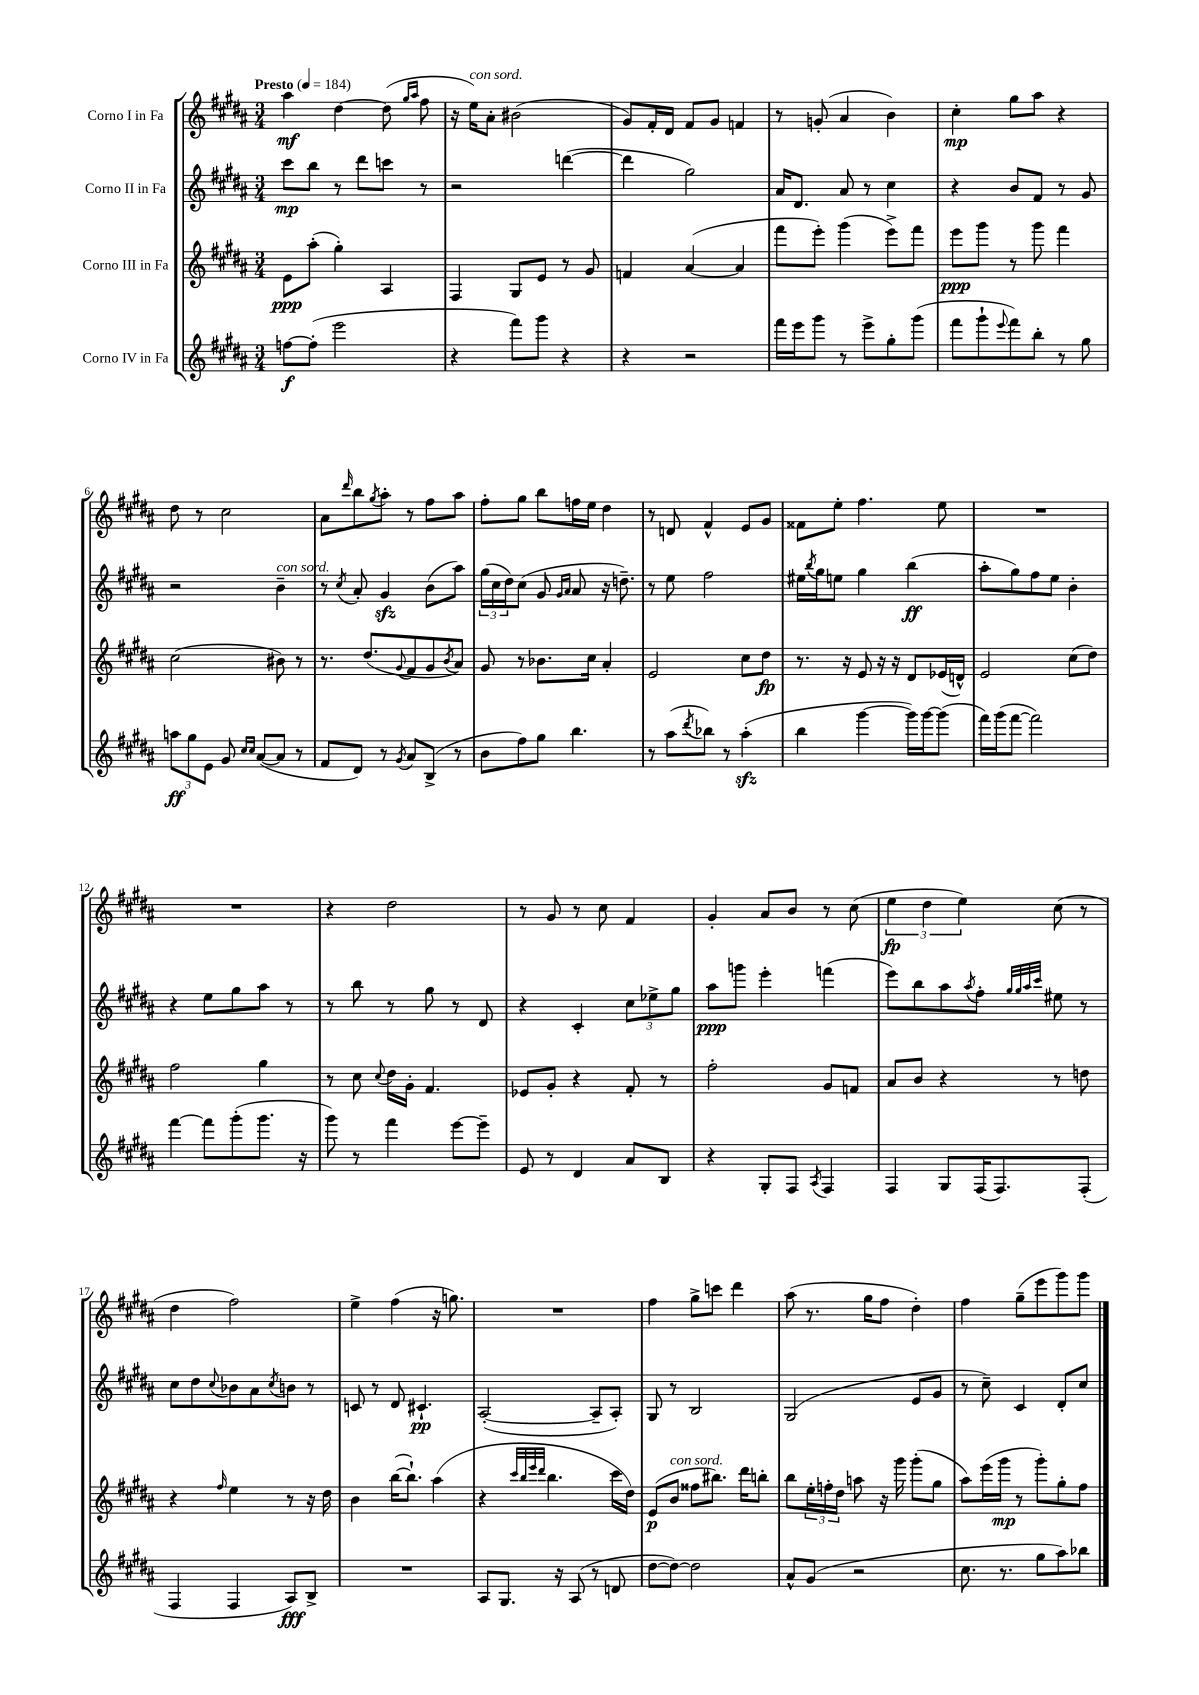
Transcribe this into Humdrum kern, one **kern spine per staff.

**kern	**kern	**kern	**kern
*staff4	*staff3	*staff2	*staff1
*clefG2	*clefG2	*clefG2	*clefG2
*k[f#c#g#d#a#]	*k[f#c#g#d#a#]	*k[f#c#g#d#a#]	*k[f#c#g#d#a#]
*M3/4	*M3/4	*M3/4	*M3/4
*MM184	*MM184	*MM184	*MM184
[8ff	8e	8ccc#	4aa#
(8ff']	(8aa#'	8bb	.
2eee	4gg#')	8r	[4dd#
.	.	8ddd#	.
.	4A#	8ccc	(8dd#]
.	.	.	16qqgg#
.	.	.	16qqaa#
.	.	8r	8ff#
=	=	=	=
4r	4F#	2r	16r
.	.	.	16ee)
.	.	.	8a#'
8fff#)	8G#	.	(2b#
8ggg#	8e	.	.
4r	8r	([4ddd	.
.	8g#	.	.
=	=	=	=
4r	4f	4ddd]	8g#)
.	.	.	16f#'
.	.	.	16d#
2r	([4a#	2gg#)	8f#
.	.	.	8g#
.	4a#]	.	4f
=	=	=	=
16fff#	8fff#	16a#	8r
16eee	.	8.d#	.
8ggg#	8eee')	.	(8g'
8r	(4ggg#	8a#	4a#
8eee^	.	8r	.
8gg#'	8eee^)	4cc#	4b)
(8ggg#	8fff#	.	.
=	=	=	=
8fff#	8eee	4r	4cc#'
8ggg#`	8ggg#	.	.
8qqeee	.	.	.
8fff#)	8r	8b	8gg#
8bb'	8ggg#	8f#	8aa#
8r	4fff#	8r	4r
8gg#	.	8g#	.
=	=	=	=
12aa	(2cc#	2r	8dd#
12gg#	.	.	.
.	.	.	8r
12e	.	.	.
8g#	.	.	2cc#
16qqcc#	.	.	.
16qqcc#	.	.	.
([8a#	.	.	.
8a#]	8b#)	4b~	.
8r	8r	.	.
=	=	=	=
8f#	8.r	8r	8a#
.	.	8qcc#	16qqddd#
8d#)	.	8a#'	8bb
.	(8.dd#	.	.
.	.	.	8qgg#
8r	.	4g#	8aa#'
8qg#	8qqg#	.	.
8a#	8f#	.	8r
(8B^	8g#	(8b	8ff#
.	8qb	.	.
8r	8a#)	8aa#)	8aa#
=	=	=	=
8b	8g#	(24gg#	8ff#'
.	.	24cc#	.
.	.	24dd#)	.
8ff#)	8r	(8cc#	8gg#
8gg#	8.b-	8g#	8bb
.	.	16qqg#	.
.	.	16qqa#	.
4.bb	.	8a#	16ff
.	16cc#	.	16ee
.	4a#'	16r	4dd#
.	.	8.dd~)	.
=	=	=	=
8r	2e	8r	8r
(8aa#	.	8ee	8d
8qddd#	.	.	.
8bb-)	.	2ff#	4f#^^
8r	.	.	.
(4aa#'	8cc#	.	8e
.	8dd#	.	8g#
=	=	=	=
4bb	8.r	16ee#	8f##
.	.	8qbb	.
.	.	16gg#	.
.	.	8ee	8ee'
.	16r	.	.
[4ggg#	8e	4gg#	4.ff#
.	16r	.	.
.	16r	.	.
16ggg#])	8d#	(4bb	.
[16ggg#	.	.	.
(8ggg#]	(16e-	.	8ee
.	16d^^)	.	.
=	=	=	=
16fff#)	2e	8aa#'	2.r
(16ggg#	.	.	.
[8fff#	.	8gg#)	.
2fff#])	.	8ff#	.
.	.	8ee	.
.	(8cc#	4b'	.
.	8dd#)	.	.
=	=	=	=
[4fff#	2ff#	4r	2.r
8fff#]	.	8ee	.
(8ggg#'	.	8gg#	.
8.ggg#	4gg#	8aa#	.
.	.	8r	.
16r	.	.	.
=	=	=	=
8ggg#)	8r	8r	4r
8r	8cc#	8bb	.
.	8qqcc#	.	.
4fff#	16dd#	8r	2dd#
.	16g#'	.	.
.	4.f#	8gg#	.
[8eee	.	8r	.
8eee~]	.	8d#	.
=	=	=	=
8e	8e-	4r	8r
8r	8g#'	.	8g#
4d#	4r	4c#'	8r
.	.	.	8cc#
8a#	8f#'	12cc#	4f#
.	.	12ee-^	.
8B	8r	.	.
.	.	12gg#	.
=	=	=	=
4r	2ff#'	8aa#	4g#'
.	.	8ggg	.
8G#'	.	4eee'	8a#
8F#	.	.	8b
8qA#	.	.	.
4F#	8g#	(4fff	8r
.	8f	.	(8cc#
=	=	=	=
4F#	8a#	8eee)	6ee
.	8b	8bb	.
.	.	.	6dd#
8G#	4r	8aa#	.
.	.	.	6ee)
.	.	8qaa#	.
(16F#	.	8ff#'	.
8.F#)	.	.	.
.	.	32qqgg#	.
.	.	32qqgg#	.
.	.	32qqaa#	.
.	.	32qqccc#	.
.	8r	8ee#	(8cc#
(8F#'	8dd	8r	8r
=	=	=	=
4F#	4r	8cc#	4dd#
.	.	8dd#	.
.	16qqff#	8qqcc#	.
4F#	4ee	8b-	2ff#)
.	.	8a#	.
.	.	8qcc#	.
8A#)	8r	8b	.
8B^	16r	8r	.
.	16dd#	.	.
=	=	=	=
2.r	4b	8c	4ee^
.	.	8r	.
.	([16bb	8d#	(4ff#
.	8.bb`])	.	.
.	.	4.c#`	.
.	(4aa#	.	16r
.	.	.	8.gg)
=	=	=	=
8A#	4r	([2A#'	2.r
8.G#	.	.	.
.	32qqccc#	.	.
.	32qqbb	.	.
.	32qqeee	.	.
.	32qqddd#	.	.
.	4.bb	.	.
16r	.	.	.
(8A#	.	.	.
8r	.	8A#~]	.
8d	16ccc#	8A#')	.
.	16dd#)	.	.
=	=	=	=
[8dd#	(8e	8G#	4ff#
8dd#_)	8b	8r	.
2dd#]	8ff##	2B	8gg#^
.	8.bb#)	.	8ccc
.	.	.	4ddd#
.	16ddd#	.	.
.	8bb'	.	.
=	=	=	=
8a#^^	8bb	(2G#	(8aa#
(8g#	24ee'	.	8.r
.	24ff'	.	.
.	24dd#	.	.
2r	8aa	.	.
.	.	.	16gg#
.	16r	.	8ff#
.	16ggg#	.	.
.	(8ggg#'	8e	4dd#')
.	8gg#	8g#	.
=	=	=	=
8.cc#	8aa#)	8r	4ff#
.	(16eee	8cc#~)	.
8.r	16ggg#	.	.
.	8r	4c#	(8gg#~
8gg#	8ggg#')	.	8eee
8aa#)	8gg#'	8d#'	8ggg#)
8bb-	8ff#	8cc#	8ggg#
==	==	==	==
*-	*-	*-	*-
